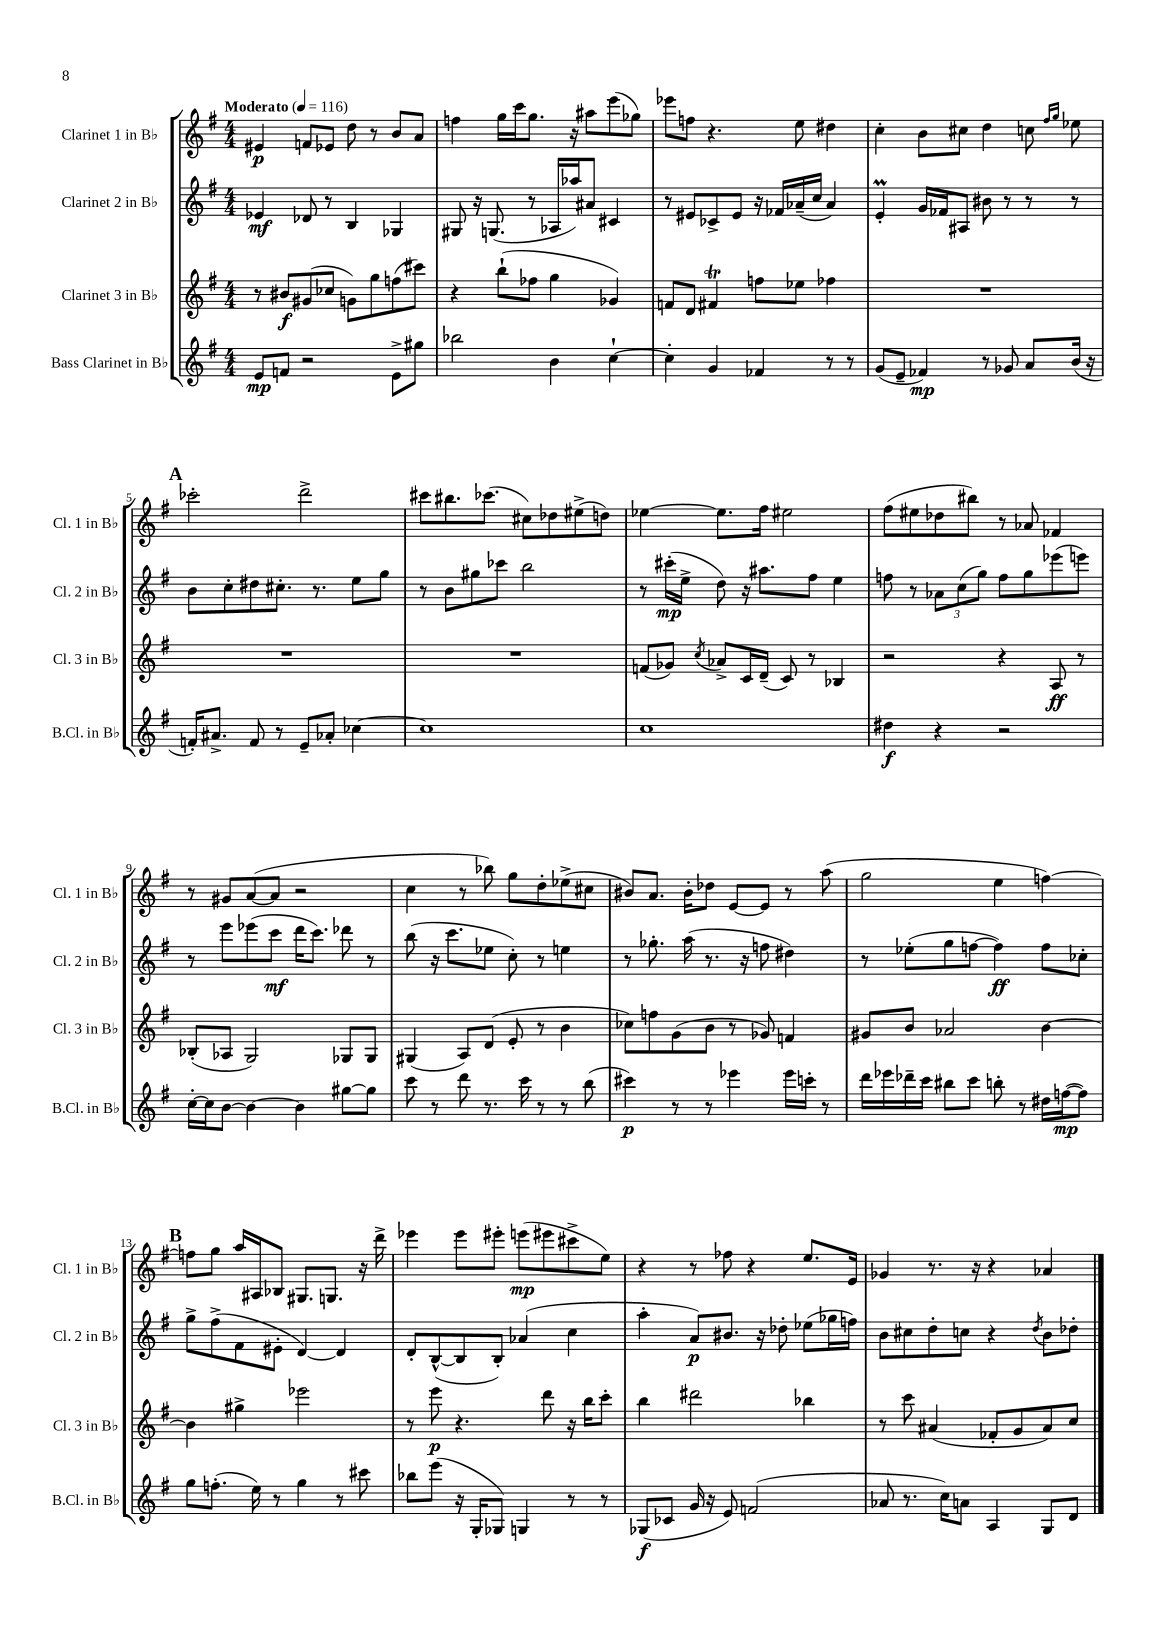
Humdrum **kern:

**kern	**kern	**kern	**kern
*staff4	*staff3	*staff2	*staff1
*clefG2	*clefG2	*clefG2	*clefG2
*k[f#]	*k[f#]	*k[f#]	*k[f#]
*M4/4	*M4/4	*M4/4	*M4/4
*MM116	*MM116	*MM116	*MM116
8e	8r	4e-	4e#
8f	8b#	.	.
2r	(8g#	8d-	8f
.	8cc-	8r	8e-
.	8g)	4B	8dd
.	8gg	.	8r
8e^	(8ff	4G-	8b
8gg#	8ccc#)	.	8a
=	=	=	=
2bb-	4r	8G#	4ff
.	.	16r	.
.	.	(8.G	.
.	(8bb`	.	16gg
.	.	.	16ccc
.	8ff-	8r	8.gg
4b	4gg	16A-	.
.	.	16aa-)	16r
.	.	8a#	8aa#
[4cc`	4g-)	4c#	(8eee
.	.	.	8gg-)
=	=	=	=
4cc']	8f	8r	8eee-
.	8d	8e#	8ff
4g	4f#	8c-^	4.r
.	.	8e#	.
4f-	8ff	16r	.
.	.	16f-	.
.	8ee-	(16a-~	8ee
.	.	16cc	.
8r	4ff-	4a-)	4dd#
8r	.	.	.
=	=	=	=
(8g	1r	4e'	4cc'
8e~	.	.	.
4f-)	.	16g	8b
.	.	16f-	.
.	.	8A#	8cc#
8r	.	8b#	4dd
8g-	.	8r	.
8a	.	8r	8cc
.	.	.	16qqff#
.	.	.	16qqgg
(16b	.	8r	8ee-
16r	.	.	.
=	=	=	=
16f')	1r	8b	2ccc-'
8.a#^	.	.	.
.	.	8cc'	.
8f	.	8dd#	.
8r	.	8.cc#'	.
8e~	.	.	2ddd^
.	.	8.r	.
8a-'	.	.	.
[4cc-	.	8ee	.
.	.	8gg	.
=	=	=	=
1cc-]	1r	8r	8ccc#
.	.	8b	8.bb#
.	.	8gg#	.
.	.	.	(8.ccc-
.	.	8ccc-	.
.	.	2bb	8cc#)
.	.	.	8dd-
.	.	.	(8ee#^
.	.	.	8dd)
=	=	=	=
1cc	(8f	8r	[4ee-
.	8g-)	(16ccc#'	.
.	.	16ee^	.
.	8qcc	.	.
.	8a-^	8dd)	8.ee-]
.	16c	16r	.
.	(16d~	8.aa#	16ff#
.	8c)	.	2ee#
.	8r	8ff#	.
.	4B-	4ee	.
=	=	=	=
4dd#	2r	8ff	(8ff#
.	.	8r	8ee#
4r	.	12a-	8dd-
.	.	(12cc	.
.	.	.	8bb#)
.	.	12gg)	.
2r	4r	8ff	8r
.	.	8gg	8a-
.	8A	(8eee-	4f-
.	8r	8eee)	.
=	=	=	=
[16cc'	(8B-'	8r	8r
16cc]	.	.	.
[8b	8A-	8eee	8g#
4b_	2G)	(8eee-	([8a
.	.	8ccc	8a]
4b]	.	16ddd	2r
.	.	8.ccc)	.
[8gg#	8G-	8ddd-	.
8gg#]	8G-	8r	.
=	=	=	=
8ccc	(4G#	(8bb	4cc
8r	.	16r	.
.	.	8.ccc	.
8ddd	8A)	.	8r
8.r	(8d	8ee-	8bb-)
.	8e'	8cc')	8gg
16ccc	.	.	.
8r	8r	8r	8dd'
8r	4b	4ee	(8ee-^
(8bb	.	.	8cc#
=	=	=	=
4ccc#)	8cc-)	8r	8b#)
.	8ff	8.gg-'	8.a
8r	(8g	.	.
.	.	(16aa	16b#'
8r	8b	8.r	8dd-
4eee-	8r	.	[8e
.	.	16r	.
.	8g-)	8ff	8e]
16eee-	4f	4dd#)	8r
16ccc'	.	.	.
8r	.	.	(8aa
=	=	=	=
16ddd	8g#	8r	2gg
16eee-	.	.	.
16ddd-~	8b	(8ee-'	.
16ccc	.	.	.
8bb#	2a-	8gg	.
8ccc	.	[8ff	.
8bb'	.	4ff])	4ee
8r	.	.	.
16dd#	[4b	8ff	[4ff)
([16ff	.	.	.
8ff])	.	8cc-'	.
=	=	=	=
8gg	4b]	8gg^	8ff]
(8.ff'	.	(8ff#^	8gg
.	4gg#^	8f#	16aa
16ee)	.	.	16A#
8r	.	8e#'	8B-
4gg	2eee-	[4d)	8.G#
.	.	.	8.G
8r	.	4d]	.
8ccc#	.	.	16r
.	.	.	16ddd^
=	=	=	=
8bb-	8r	8d'	4eee-
(8eee	8eee	([8B^^	.
16r	4.r	8B]	8eee-
16G'	.	.	.
8G-)	.	8B')	8eee#'
4G	.	(4a-	(8eee
.	8ddd	.	8eee#
8r	16r	4cc	8ccc#^
.	16bb	.	.
8r	8ccc'	.	8ee)
=	=	=	=
(8G-	4bb	4aa'	4r
8c-	.	.	.
16g	2ddd#	8a)	8r
16r	.	.	.
8e)	.	8.b#	8ff-
(2f	.	.	4r
.	.	16r	.
.	.	8dd-'	.
.	4bb-	(8ee-	8.ee
.	.	16gg-	.
.	.	16ff)	16e
=	=	=	=
8a-	8r	8b	4g-
8.r	8ccc	8cc#	.
.	(4a#	8dd'	8.r
16cc)	.	.	.
8a	.	8cc	.
.	.	.	16r
4A	8f-'	4r	4r
.	8g	.	.
.	.	8qdd	.
8G	8a#)	8b	4a-
8d	8cc	8dd-'	.
==	==	==	==
*-	*-	*-	*-
